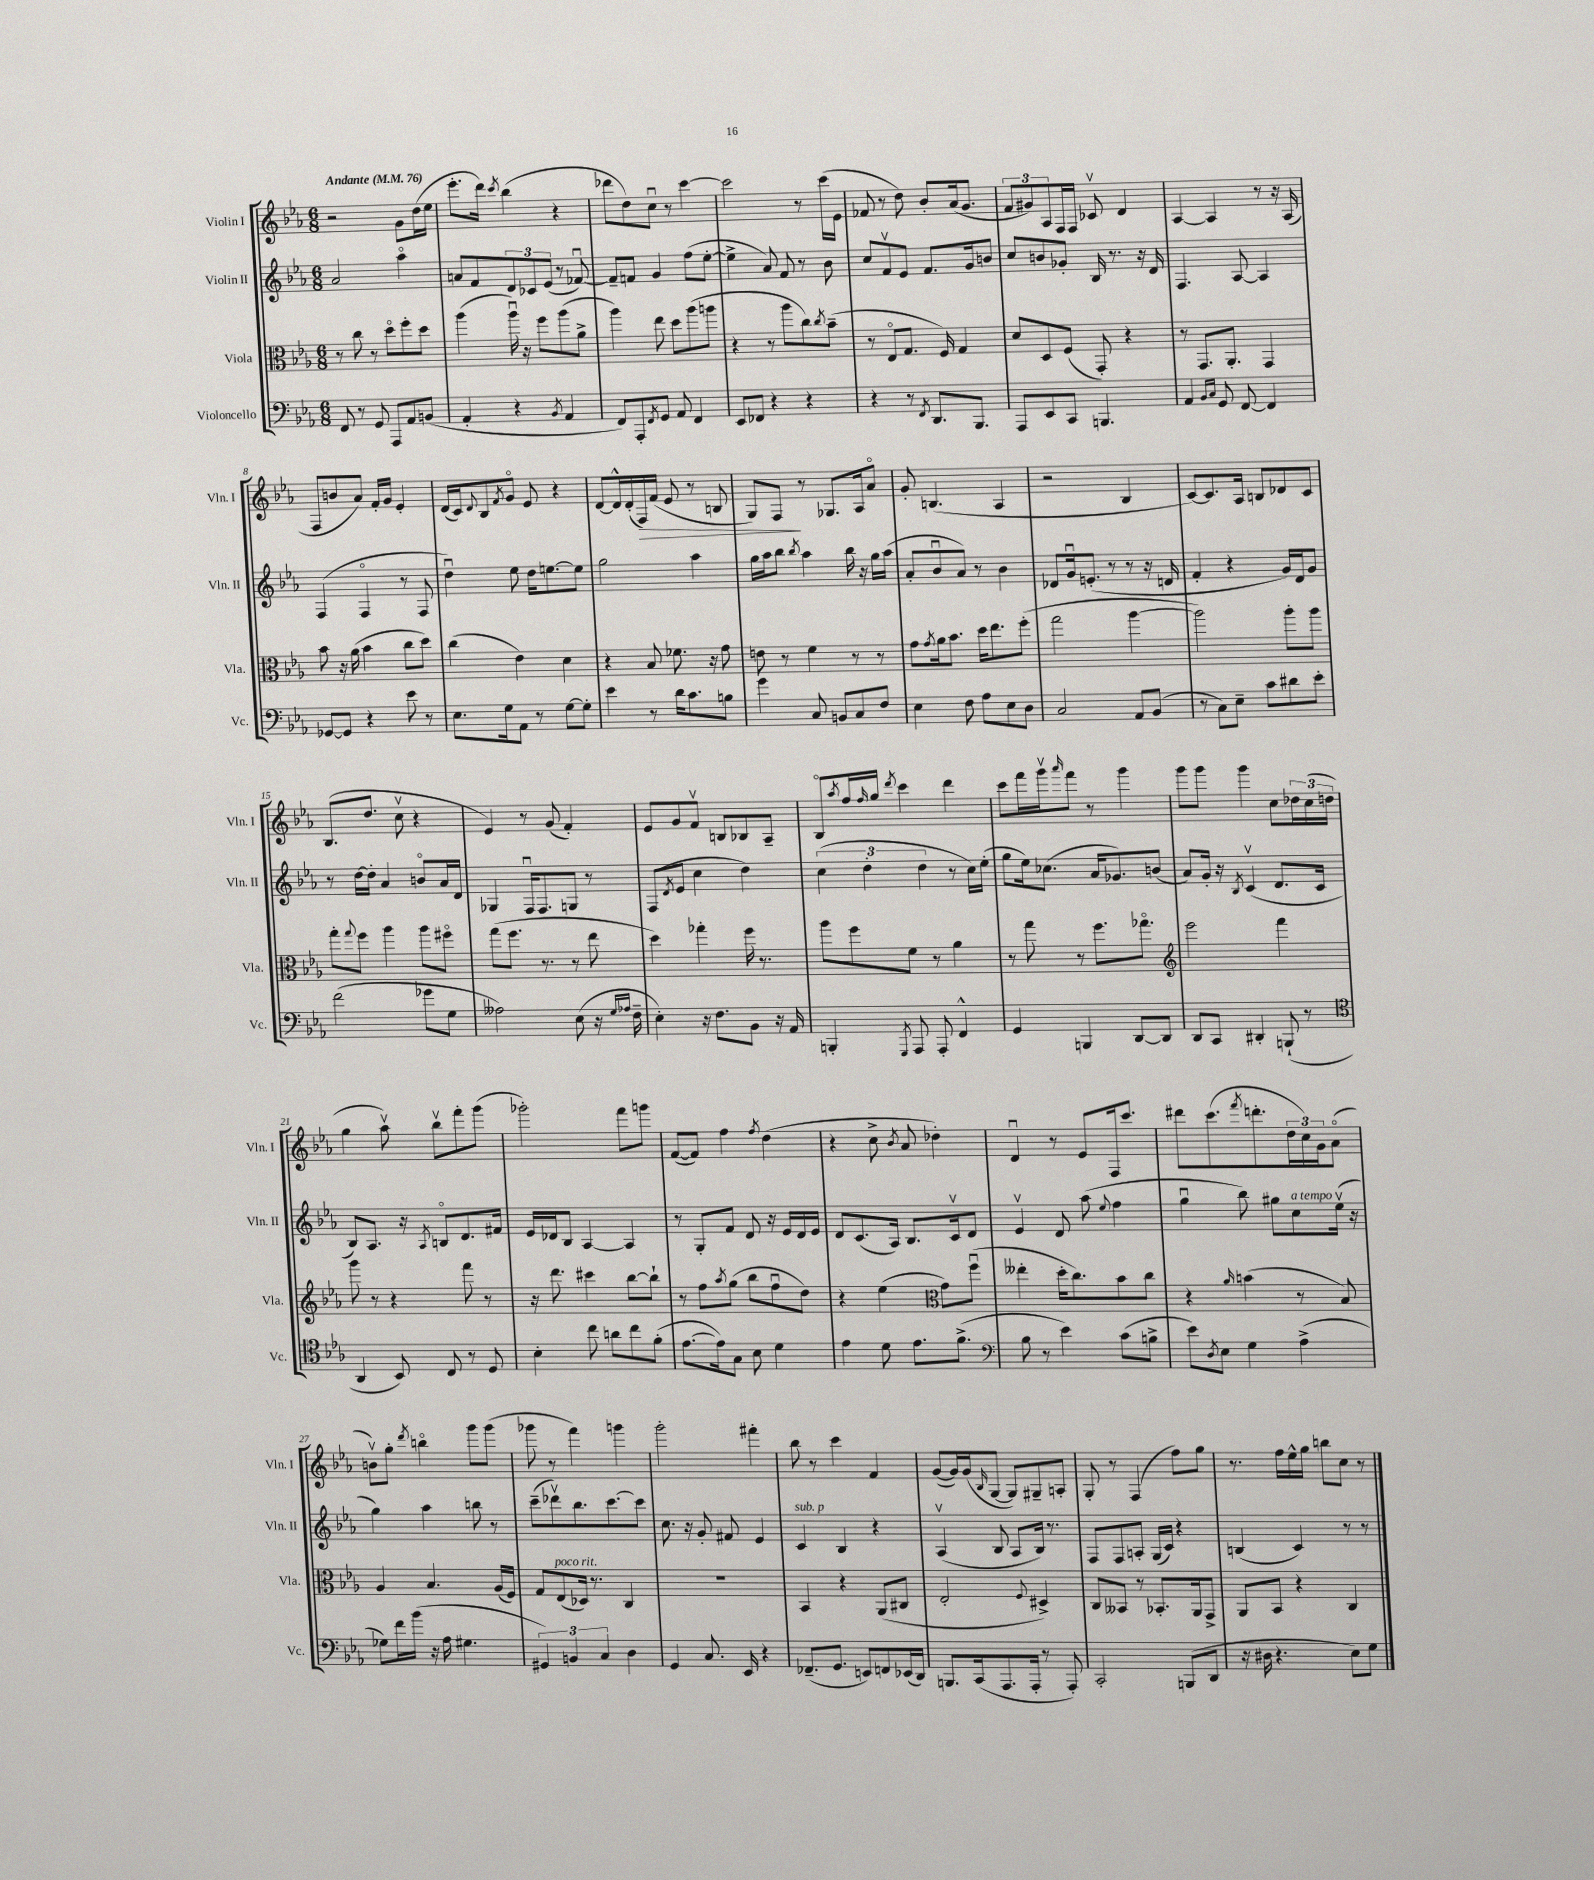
<<
\new StaffGroup <<
\new Staff = "s0" \with { instrumentName = "Violin I" shortInstrumentName = "Vln. I" } {
    \clef treble \key ees \major \numericTimeSignature \time 6/8 \tempo "Andante" 4 = 76
    r2 g'8 d''16( ees''16 |
    ees'''8.-. d'''16) \acciaccatura { c'''8 } bes''4( r4 |
    des'''8 d''8) c''8\downbow r8 c'''4~ |
    c'''2 r8 c'''16( ees'16 |
    fes'8 r8 d''8) bes'8-. aes'16( g'8. |
    \tuplet 3/2 { f'8 gis'8) aes8 } f16 f16 ces'8\upbow d'4 |
    aes4~ aes4 r8 r16 aes16( |
    f8 b'8 aes'8) f'16-. g'16 ees'4-. |
    d'16( c'16) \appoggiatura { d'8 } bes8 \acciaccatura { f'8 } g'8\flageolet ees'8 r4 |
    d'8~ d'16-^ d'16-.( f16\>) f'16( ees'8 r8 b8 |
    g8) f8\! r8 ges8. aes16 aes'8\flageolet |
    g'8-. b4.( aes4 |
    r2 bes4 |
    c'8~) c'8. aes16 b8 des'8 c'8 |
    bes8.( d''8. c''8\upbow r4 |
    ees'4) r8 g'8( f'4-.) |
    ees'8 g'8 f'8\upbow b8 bes8 aes8-- |
    bes8\flageolet \acciaccatura { aes''8 } f''16 \grace { f''16 } g''16 \acciaccatura { d'''8 } c'''4 d'''4 |
    c'''8 f'''16 g'''16\upbow \grace { aes'''16 } f'''8 r8 g'''4 |
    g'''8 g'''8 g'''4 c''8 \tuplet 3/2 { des''16 c''16( d''16 } |
    g''4 aes''8\upbow) bes''8\upbow f'''8-. g'''8( |
    ges'''2-.) f'''8 g'''8 |
    f'8~( f'8) f''4 \acciaccatura { f''8 } d''4( |
    r4 c''8-> \acciaccatura { bes'8 } aes'8 des''4-.) |
    d'4\downbow r8 ees'8 f16 c'''8. |
    dis'''8 c'''8.( \acciaccatura { f'''8 } d'''8.-. \tuplet 3/2 { d''16 c''16) g'16 } aes'8\flageolet( |
    b'8\upbow) g''8-. \acciaccatura { d'''8 } b''4\flageolet g'''8 g'''8( |
    ges'''8 r8 f'''4) g'''4 |
    g'''2-. fis'''4-. |
    bes''8 r8 c'''4 f'4 |
    g'8~( g'16) g'16( \grace { bes16 } g8~ g8) gis8-- a8-. |
    g8-. r8 f4( f''8) g''8 |
    r8. f''16 ees''16-^ g''16 b''8 c''8 r8 \bar "|." |
}
\new Staff = "s1" \with { instrumentName = "Violin II" shortInstrumentName = "Vln. II" } {
    \clef treble \key ees \major \numericTimeSignature \time 6/8
    aes'2 aes''4\flageolet |
    a'8 f'8 \tuplet 3/2 { d'8 ces'8 ees'8( } r8 fes'8~\downbow) |
    fes'8-- f'8 g'4 f''8( ees''8~-. |
    ees''4-> aes'8) f'8 r8 bes'8 |
    c''8 f'8\upbow ees'8 f'8. g'16 b'8 |
    c''8 b'8 ges'8-. bes16 r8. r16 d'16 |
    f4. aes8~ aes4 |
    f4( f4\flageolet r8 f8 |
    d''4\downbow) ees''8 d''16 e''8.~ e''8 |
    g''2 aes''4 |
    g''16 aes''16 bes''8 \acciaccatura { bes''8 } aes''4 bes''16 r16 g''16 aes''16( |
    aes'8-. bes'8\downbow aes'8) r8 bes'4 |
    des'8 g'16\downbow e'8.-.( r8 r8 r16 d'16 |
    f'4-. r4 g'16) d'16 g'8 |
    r8 d''16~ d''16-. aes'4 b'8\flageolet aes'16 d'16 |
    ges4 f16\downbow f8. g8 r8 |
    f8( \acciaccatura { d'8 } ees'8 c''4 d''4) |
    \tuplet 3/2 { c''4( d''4-. d''4 } r8 c''16) ees''16-.( |
    g''8 ees''16) ces''8.( aes'16 ges'8.) b'8( |
    aes'8) g'16-. r16 \acciaccatura { bes8 } c'4\upbow( d'8. c'16 |
    bes8) aes8. r16 \acciaccatura { aes8 } b8\flageolet d'8. fis'16 |
    ees'16 des'16 bes8 aes4~ aes4 |
    r8 g8-. f'8 d'8 r16 ees'16 d'16 ees'16 |
    d'8 c'8.( aes16) bes8. c'16\upbow d'8 |
    ees'4\upbow d'8 aes''8( \appoggiatura { ees''8 } f''4 |
    g''4\downbow bes''8) gis''8 c''8^\markup { \italic "a tempo" } ees''16\upbow( r16 |
    g''4) aes''4 b''8 r8 |
    c'''8--( des'''8\upbow) bes''8. c'''8.~ c'''8 |
    c''8. r16 g'8-. fis'8 ees'4 |
    c'4^\markup { \italic "sub. p" } bes4 r4 |
    aes4\upbow( bes8 aes8 bes16) r8. |
    f8 f8 a8-. g16( c'16) r4 |
    b4( c'4) r8 r8 \bar "|." |
}
\new Staff = "s2" \with { instrumentName = "Viola" shortInstrumentName = "Vla." } {
    \clef alto \key ees \major \numericTimeSignature \time 6/8
    r8 c''8 r8 d''8\flageolet f''8-. d''8 |
    aes''4( aes''16\downbow) r16 f''8 aes''8( aes'8-> |
    aes''4) ees''8 d''8 aes''8( a''8 |
    r4 r8 aes''8 c''8) \acciaccatura { c''8 } bes'8--( |
    r8 ees8\flageolet g8. f16) g4 |
    d'8 d8 f8( g,8-.) r4 |
    r8 g,8. aes,8.-. g,4 |
    bes'8 r16 aes'16( bes'4 c''8 d''8) |
    c''4( ees'4) d'4 |
    r4 bes8 fes'8. r16 g'8 |
    e'8 r8 f'4 r8 r8 |
    g'8 \acciaccatura { g'8 } aes'16 bes'8. d''16 ees''8. f''8-.( |
    g''2 aes''4~ |
    aes''2) aes''8-. aes''8 |
    g''8-. \appoggiatura { g''8 } f''8 aes''4 aes''8 fis''8\flageolet |
    g''8( f''8. r8. r8 ees''8 |
    d''4) ges''4-. f''16 r8. |
    aes''8 f''8 f'8 r8 aes'4 |
    r8 g''8 r8 f''8. ges''8.\flageolet |
    \clef treble ees'''2 f'''4 |
    g'''8 r8 r4 f'''8 r8 |
    r16 d'''8. cis'''4 bes''8~ bes''8-! |
    r8 f''8 \acciaccatura { aes''8 } g''8( bes''8 f''8\downbow d''8) |
    r4 ees''4( \clef alto g'8) f''8\downbow( |
    eeses''4-. d''16-. c''8.) bes'8 c''8 |
    r4 \grace { aes'16 } b'4( r8 bes8) |
    aes4 bes4. aes16( f16) |
    g8 ees8^\markup { \italic "poco rit." }( des16) r8. c4 |
    R2. |
    bes,4 r4 aes,8( cis8 |
    ees2-. \appoggiatura { f8 } dis4->) |
    c8 beses,8 r8 bes,8.-. aes,16 g,8-> |
    aes,8 bes,8 r4 c4 \bar "|." |
}
\new Staff = "s3" \with { instrumentName = "Violoncello" shortInstrumentName = "Vc." } {
    \clef bass \key ees \major \numericTimeSignature \time 6/8
    f,8 r8 g,8 aes,,8 aes,8 b,8( |
    aes,4-. r4 \acciaccatura { bes,8 } aes,4 |
    f,8) aes,,8-. \acciaccatura { f,8 } g,8 aes,8 f,4 |
    ees,8 fes,8 r4 r4 |
    r4 r8 \acciaccatura { f,8 } d,8. bes,,8. |
    aes,,8 ees,8 c,8 b,,4. |
    aes,4 \grace { bes,16 c16 } g,8 f,8~ f,4 |
    ges,8~ ges,8 r4 ees'8 r8 |
    ees8. g16 aes,8 r8 g8~ g8-. |
    ees'4 r8 d'16 c'8. b8 |
    g'4 c8 b,8 c8 f8 |
    ees4 f8 aes8 ees8 d8 |
    c2 aes,8 bes,8( |
    r8 c8) ees8-- c'8 dis'8 ees'8-. |
    f'2( ges'8 g8 |
    aeses2) ees8( r16 \grace { g16 aes16 } f16-- |
    ees4-.) r16 f8. bes,8 r16 aes,16 |
    b,,4-. \acciaccatura { g,,8 } aes,,8 aes,,8-. f,4-^ |
    g,4 b,,4 d,8~ d,8 |
    d,8 c,8 dis,4-. b,,8-!( r8 |
    \clef tenor aes,4 bes,8) c8 r8 d8 |
    bes4-. c''8 a'8 c''8 f'8-.( |
    ees'8.~ ees'16) g8 bes8 d'4 |
    ees'4 d'8 ees'8. f'8.->( |
    \clef bass bes8 r8 ees'4) c'8( b8-> |
    ees'8) \acciaccatura { d8 } ees8 g4 aes4->( |
    ges8) f'16 bes'16( r16 aes16 gis4. |
    \tuplet 3/2 { gis,4) b,4 c4 } d4 |
    g,4 c8. ees,16 r4 |
    fes,8.--( g,8. e,8) f,8 ees,16( d,16) |
    b,,8. c,16( aes,,8. aes,,16-. r8 aes,,8-.) |
    c,2-. b,,8( d,8 |
    r16 dis16 r4. ees8) g8 \bar "|." |
}
>>
>>
